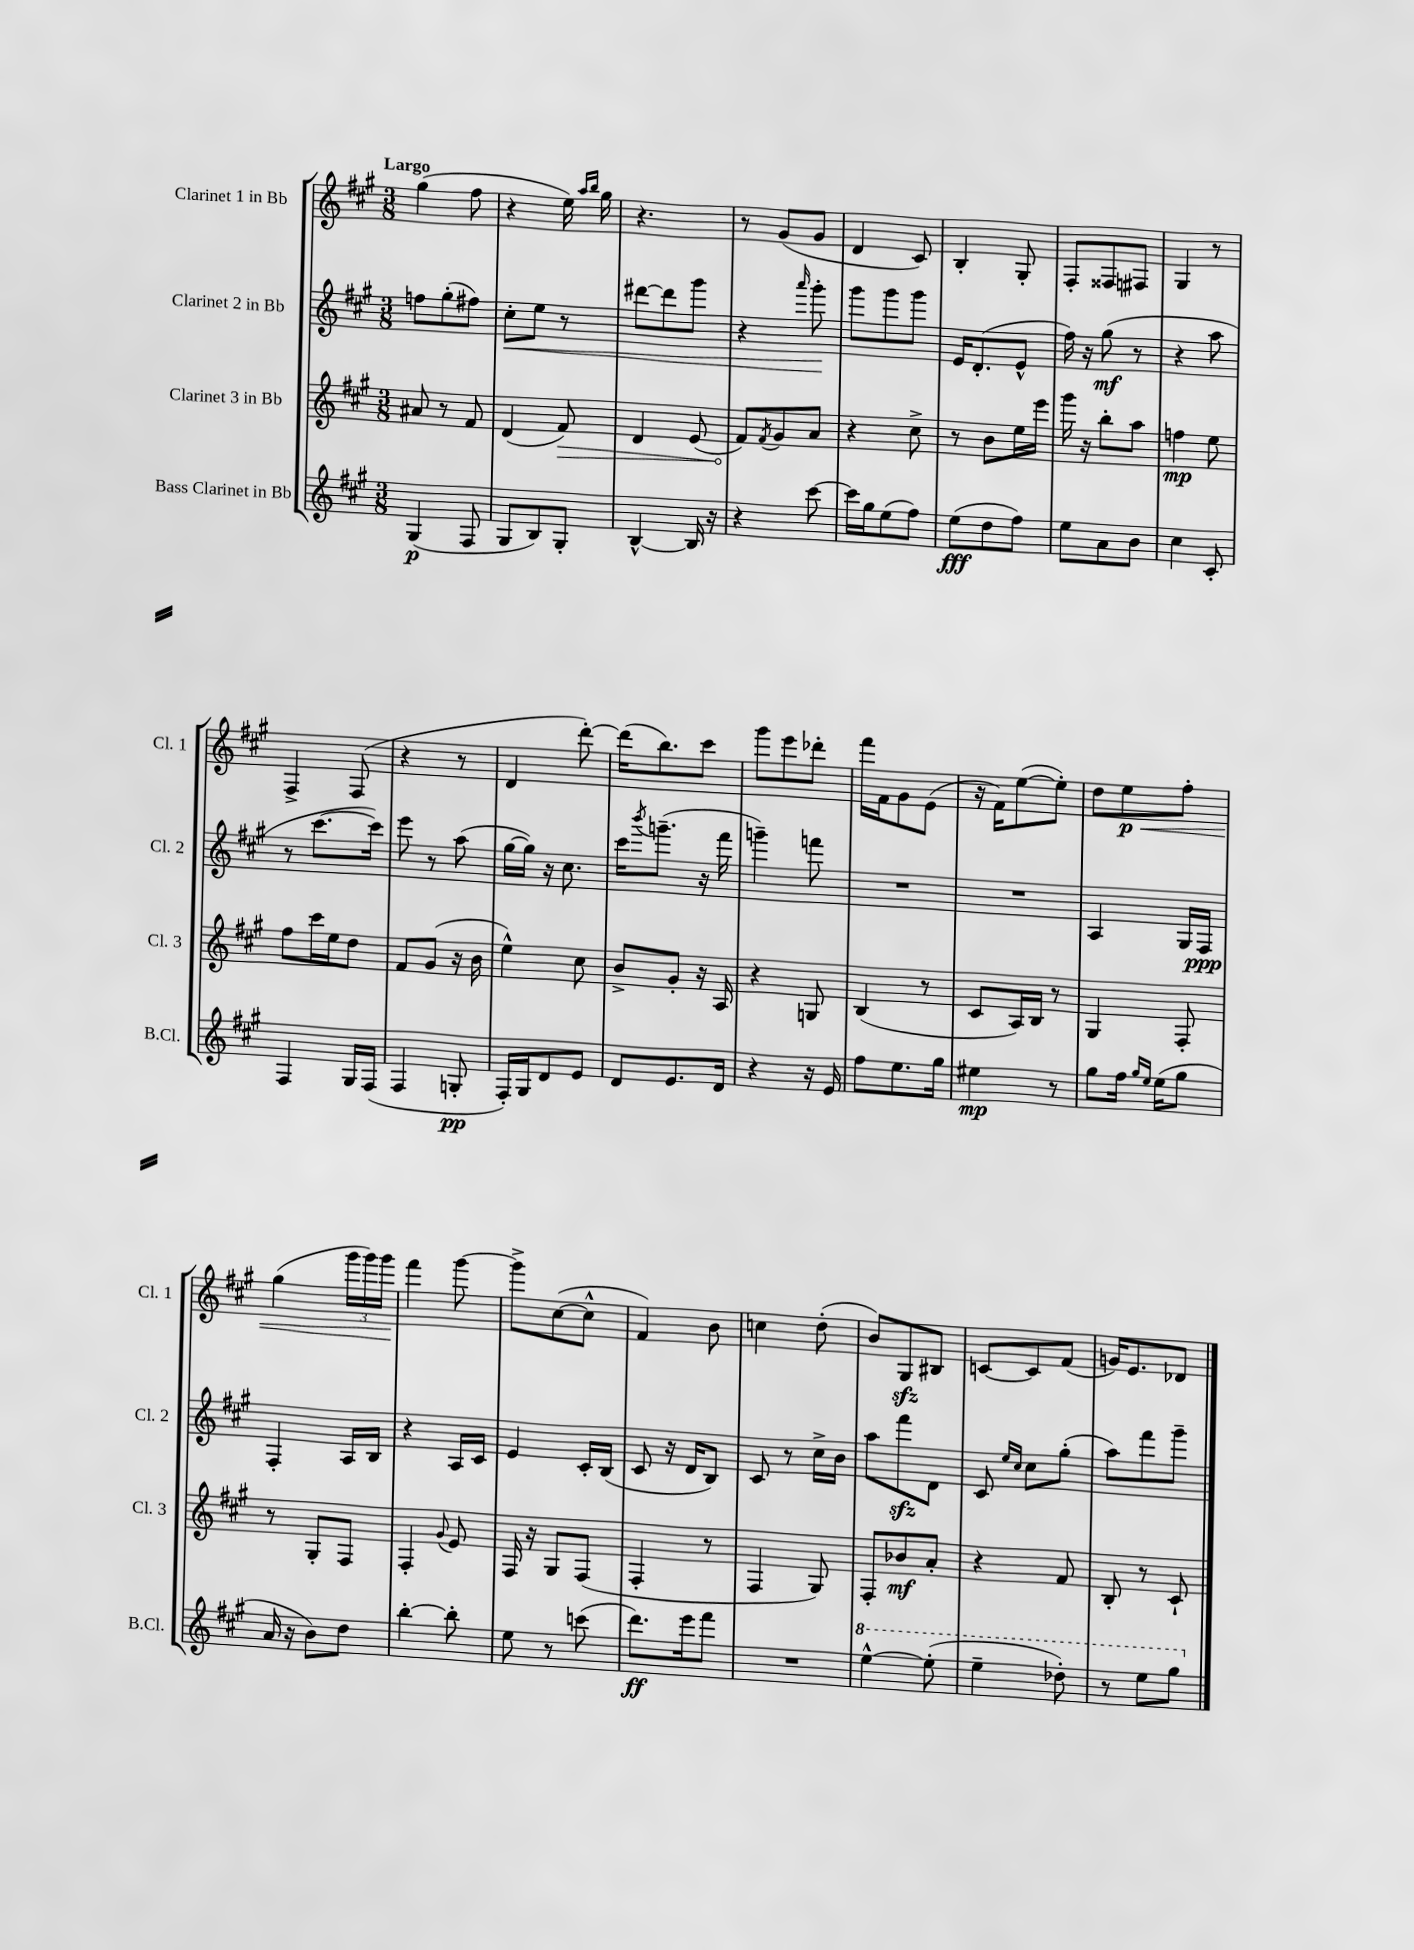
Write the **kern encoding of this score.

**kern	**dynam	**kern	**dynam	**kern	**dynam	**kern	**dynam
*part4	*part4	*part3	*part3	*part2	*part2	*part1	*part1
*staff4	*staff4	*staff3	*staff3	*staff2	*staff2	*staff1	*staff1
*I"Bass Clarinet in Bb	*	*I"Clarinet 3 in Bb	*	*I"Clarinet 2 in Bb	*	*I"Clarinet 1 in Bb	*
*I'B.Cl.	*	*I'Cl. 3	*	*I'Cl. 2	*	*I'Cl. 1	*
*clefG2	*	*clefG2	*	*clefG2	*	*clefG2	*
*k[f#c#g#]	*	*k[f#c#g#]	*	*k[f#c#g#]	*	*k[f#c#g#]	*
*M3/8	*	*M3/8	*	*M3/8	*	*M3/8	*
=1	=1	=1	=1	=1	=1	=1	=1
!	!	!	!	!	!	!LO:TX:a:B:t=Largo	!
(4G#/	p	8a#X/	.	8ffn\L	.	(4gg#\	.
.	.	8r	.	(8gg#'\	.	.	.
8F#/	.	8f#/	.	8ff#X\J)	.	8ff#\	.
=2	=2	=2	=2	=2	=2	=2	=2
!	!	!	!	!	!LO:HP:b	!	!
8G#/L	.	(4d/	.	8cc#'\L	<	4r	.
8B/)	.	.	.	8ee\J	.	.	.
!	!	!	!LO:HP:b	!	!	!	!
8G#'/J	.	8f#/)	>	8r	.	16ee\)	.
.	.	.	.	.	.	16qqaa/LL	.
.	.	.	.	.	.	16qqbb/JJ	.
.	.	.	.	.	.	16gg#\	.
=3	=3	=3	=3	=3	=3	=3	=3
[4B^^/	.	4d/	.	[8ddd#X\L	.	4.r	.
.	.	.	.	8ddd#\]	.	.	.
16B/]	.	(8e/	.	8ggg#\J	.	.	.
16r	.	.	.	.	.	.	.
=4	=4	=4	=4	=4	=4	=4	=4
4r	.	8f#/L)	.	4r	.	8r	.
.	.	8qf#/	.	.	.	.	.
.	.	8g#/	]	.	.	(8g#/L	.
.	.	.	.	16qqaaa/	.	.	.
[8ccc#\	.	8a/J	.	8ggg#'\	.	8g#/J	.
.	.	.	.	.	[	.	.
=5	=5	=5	=5	=5	=5	=5	=5
16ccc#\LL]	.	4r	.	8ggg#\L	.	4d/	.
16gg#\J	.	.	.	.	.	.	.
(8ee\	.	.	.	8ggg#\	.	.	.
8ff#\J)	.	8cc#^\	.	8ggg#\J	.	8c#/)	.
=6	=6	=6	=6	=6	=6	=6	=6
(8ee\L	fff	8r	.	16e/KL	.	4B'/	.
.	.	.	.	(8.d'/	.	.	.
8dd\	.	8b\L	.	.	.	.	.
8ff#\J)	.	16ee\L	.	8e^^/J	.	8G#'/	.
.	.	16eee\JJ	.	.	.	.	.
=7	=7	=7	=7	=7	=7	=7	=7
8ee\L	.	16ggg#\	.	16ff#\)	.	8F#'/L	.
.	.	16r	.	16r	.	.	.
8a\	.	8bb'\L	.	(8gg#\	mf	8F##X/	.
8b\J	.	8aa\J	.	8r	.	8F#X/J	.
=8	=8	=8	=8	=8	=8	=8	=8
4cc#\	.	4ffn\	mp	4r	.	4G#/	.
8c#'/	.	8ee\	.	8aa\	.	8r	.
!!LO:LB:g=z
=9	=9	=9	=9	=9	=9	=9	=9
4F#/	.	8ff#\L	.	8r	.	4F#^/	.
.	.	16ccc#\L	.	[8.ccc#\L	.	.	.
.	.	16ee\J	.	.	.	.	.
16G#/LL	.	8dd\J	.	.	.	(8F#/	.
(16F#/JJ	.	.	.	16ccc#\Jk])	.	.	.
=10	=10	=10	=10	=10	=10	=10	=10
4F#/	.	8f#/L	.	8eee\	.	4r	.
.	.	(8g#/J	.	8r	.	.	.
8Gn'/	pp	16r	.	(8aa\	.	8r	.
.	.	16b\	.	.	.	.	.
=11	=11	=11	=11	=11	=11	=11	=11
16F#'/LL)	.	4ee^^\)	.	[16gg#\LL	.	4d/	.
16G#/J	.	.	.	16gg#\JJ])	.	.	.
8d/	.	.	.	16r	.	.	.
.	.	.	.	8.cc#\	.	.	.
8e/J	.	8cc#\	.	.	.	[8ddd'\)	.
=12	=12	=12	=12	=12	=12	=12	=12
8d/L	.	8b^/L	.	16ccc#\KL	.	(16ddd\KL]	.
.	.	.	.	8qbbb/	.	.	.
.	.	.	.	(8.gggn~\J	.	8.bb\)	.
8.e/	.	8g#'/J	.	.	.	.	.
.	.	16r	.	16r	.	8ccc#\J	.
16d/Jk	.	16A/	.	16fff#\	.	.	.
=13	=13	=13	=13	=13	=13	=13	=13
4r	.	4r	.	4gggn~\)	.	8ggg#\L	.
.	.	.	.	.	.	8eee\	.
16r	.	8Gn/	.	8fffn\	.	8ddd-X'\J	.
16e/	.	.	.	.	.	.	.
=14	=14	=14	=14	=14	=14	=14	=14
8ff#\L	.	(4B/	.	4.r	.	16fff#\LL	.
.	.	.	.	.	.	16f#\J	.
8.ee\	.	.	.	.	.	8g#\	.
.	.	8r	.	.	.	(8e\J	.
16gg#\Jk	.	.	.	.	.	.	.
=15	=15	=15	=15	=15	=15	=15	=15
4ee#X\	mp	8c#/L	.	4.r	.	16r	.
.	.	.	.	.	.	16f#\KL)	.
.	.	16A/L)	.	.	.	([8ee\	.
.	.	16B/JJ	.	.	.	.	.
8r	.	8r	.	.	.	8ee'\J])	.
=16	=16	=16	=16	=16	=16	=16	=16
8gg#\L	.	4G#/	.	4A/	.	8dd\L	.
!	!	!	!	!	!	!	!LO:HP:b
16ff#\Jk	.	.	.	.	.	8ee\	< p
16qqgg#/LL	.	.	.	.	.	.	.
16qqee/JJ	.	.	.	.	.	.	.
(16ee\KL	.	.	.	.	.	.	.
8gg#\J	.	8F#'/	.	16G#/LL	.	8ff#'\J	.
.	.	.	.	16F#/JJ	ppp	.	.
!!LO:LB:g=z
=17	=17	=17	=17	=17	=17	=17	=17
16a/	.	8r	.	4F#'/	.	(4gg#\	.
16r	.	.	.	.	.	.	.
8b\L)	.	8G#'/L	.	.	.	.	.
8dd\J	.	8F#/J	.	16A/LL	.	24ggg#\LL	.
.	.	.	.	.	.	24ggg#\)	.
.	.	.	.	16B/JJ	.	.	.
.	.	.	.	.	.	24ggg#\JJ	.
.	.	.	.	.	.	.	[
=18	=18	=18	=18	=18	=18	=18	=18
[4bb'\	.	4F#'/	.	4r	.	4fff#\	.
.	.	8qqg#/	.	.	.	.	.
8bb'\]	.	8e/	.	16A/LL	.	[8ggg#\	.
.	.	.	.	16c#/JJ	.	.	.
=19	=19	=19	=19	=19	=19	=19	=19
8ee\	.	16F#/	.	4e/	.	8ggg#^\L]	.
.	.	16r	.	.	.	.	.
8r	.	8G#/L	.	.	.	([8cc#\	.
(8cccn\	.	(8F#/J	.	16c#'/LL	.	8cc#^^\J]	.
.	.	.	.	(16B/JJ	.	.	.
=20	=20	=20	=20	=20	=20	=20	=20
8.ddd\L)	ff	4F#'/	.	8c#/	.	4f#/)	.
.	.	.	.	16r	.	.	.
16eee\k	.	.	.	16d/KL	.	.	.
8fff#\J	.	8r	.	8B/J)	.	8b\	.
=21	=21	=21	=21	=21	=21	=21	=21
4.r	.	4F#/	.	8c#/	.	4ccn\	.
.	.	.	.	8r	.	.	.
.	.	8G#/)	.	16cc#^\LL	.	(8dd'\	.
.	.	.	.	16b\JJ	.	.	.
=22	=22	=22	=22	=22	=22	=22	=22
*8va	*	*	*	*	*	*	*
[4eee^^\	.	8F#'/L	.	8aa\L	.	8b/L)	.
.	.	8b-X/	mf	8fff#zz\	.	8G#zz/	.
(8eee'\]	.	8a'/J	.	8d\J	.	8B#X/J	.
=23	=23	=23	=23	=23	=23	=23	=23
4eee~\	.	4r	.	8c#/	.	[8cn/L	.
.	.	.	.	16qqee/LL	.	.	.
.	.	.	.	16qqcc#/JJ	.	.	.
.	.	.	.	8cc#\L	.	8c/]	.
8ddd-X'\)	.	8f#/	.	(8gg#'\J	.	(8f#/J	.
=24	=24	=24	=24	=24	=24	=24	=24
8r	.	8B'/	.	8aa\L)	.	16gn/KL)	.
.	.	.	.	.	.	8.e/	.
8eee\L	.	8r	.	8fff#\	.	.	.
8ggg#\J	.	8c#`/	.	8ggg#~\J	.	8d-X/J	.
*X8va	*	*	*	*	*	*	*
==	==	==	==	==	==	==	==
*-	*-	*-	*-	*-	*-	*-	*-
